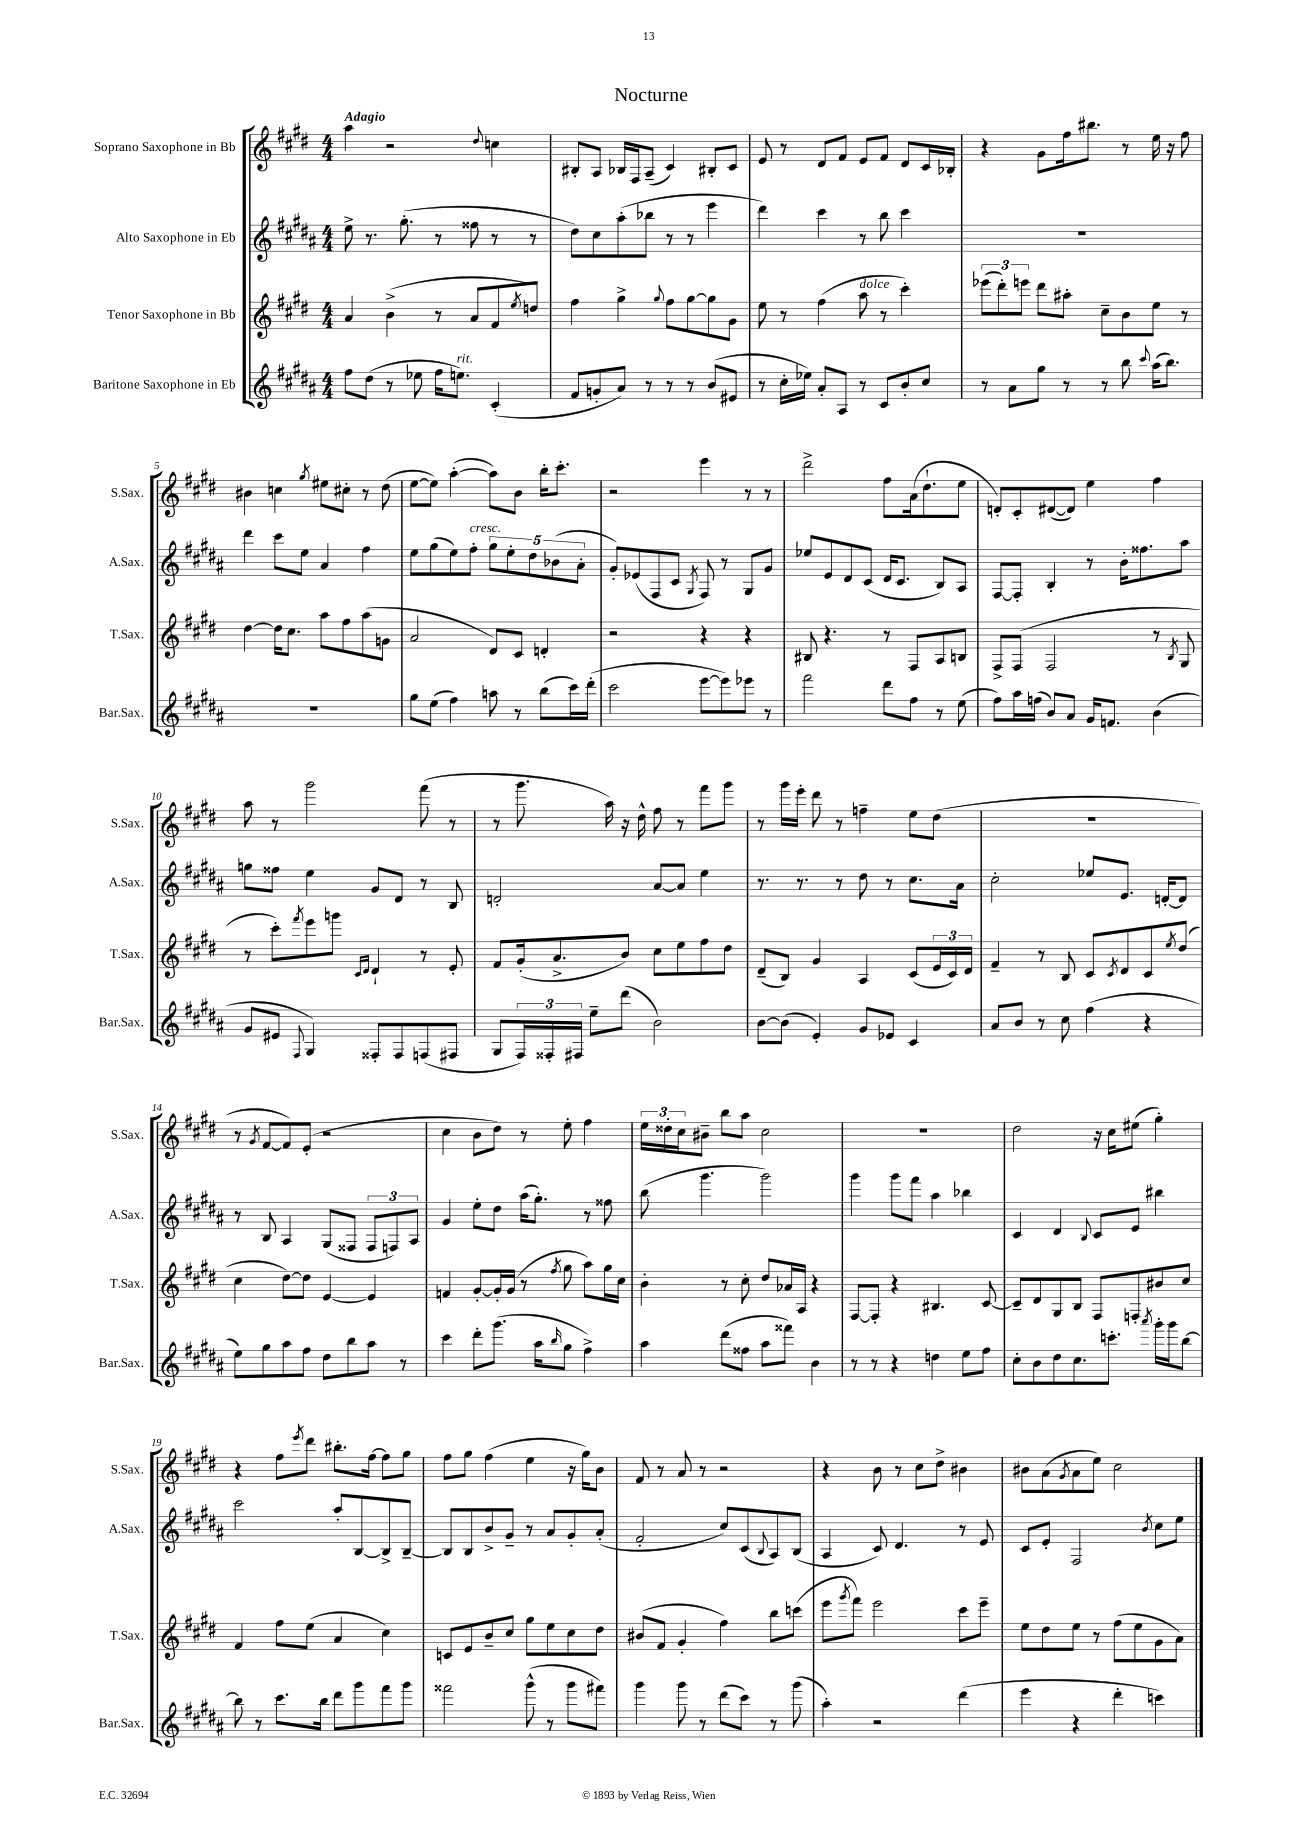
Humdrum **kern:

**kern	**kern	**kern	**kern
*staff4	*staff3	*staff2	*staff1
*clefG2	*clefG2	*clefG2	*clefG2
*k[f#c#g#d#a#]	*k[f#c#g#d#]	*k[f#c#g#d#a#]	*k[f#c#g#d#]
*M4/4	*M4/4	*M4/4	*M4/4
8ff#	4a	8ee^	4aa
(8dd#	.	8.r	.
8r	(4b^	.	2r
.	.	(8.gg#'	.
8ee-	.	.	.
16ff#	8r	8r	.
8.ee)	.	.	.
.	8a	8ff##	.
.	.	.	8qqdd#
(4c#'	8f#	8r	4cc
.	8qee	.	.
.	8dd)	8r	.
=	=	=	=
8f#	4ff#	8dd#)	8B#'
8g'	.	8cc#	8A
8a#)	4gg#^	(8aa#'	16B-
.	.	.	16F#
8r	.	8bb-	(8A~
.	8qqgg#	.	.
8r	8ff#	8r	4c#)
8r	[8gg#	8r	.
(8b	8gg#]	4eee	8B#'
8e#	8g#	.	8c#
=	=	=	=
8r	8ee	4ddd#)	8e
16cc#'	8r	.	8r
16ee-)	.	.	.
8a#'	(4ff#	4ccc#	8d#
8A#	.	.	8f#
8r	8aa	8r	8e
8c#	8r	8bb	8f#
8b'	4ccc#')	4ccc#	8d#
8cc#	.	.	16c#
.	.	.	16B-'
=	=	=	=
8r	(12eee-	1r	4r
.	12ddd#')	.	.
8a#	.	.	.
.	12eee	.	.
8gg#	8ddd#	.	8g#
8r	8aa#'	.	16ff#
.	.	.	8.bb#
8r	8cc#~	.	.
8bb	8b	.	8r
8qqccc#	.	.	.
(16aa#	8ee	.	16ee
8.bb)	.	.	16r
.	8r	.	8ff#
=	=	=	=
1r	[4dd#	4ddd#	4b#
.	16dd#]	8ccc#	4cc
.	8.cc#	.	.
.	.	8ee	.
.	.	.	8qgg#
.	8aa	4a#	8ee#
.	8ff#	.	8cc#'
.	(8aa	4ff#	8r
.	8g	.	(8dd#
=	=	=	=
8gg#	2a	8ee	[8ee
(8ee	.	(8gg#	8ee])
4ff#)	.	8ee)	([4aa'
.	.	8ff#'	.
8aa	8d#)	10gg#	8aa])
.	.	10ee'	.
8r	8c#	.	8b
.	.	10dd#	.
(8bb	4d'	.	16bb'
.	.	(10b-	.
.	.	.	8.ccc#'
16ccc#)	.	.	.
.	.	10a#'	.
(16ddd#'	.	.	.
=	=	=	=
2ccc#	2r	8g#')	2r
.	.	(8e-	.
.	.	8F#	.
.	.	8c#	.
.	.	8qG#	.
[8eee	4r	8F#)	4eee
8eee])	.	8r	.
8eee-	4r	8G#	8r
8r	.	8g#	8r
=	=	=	=
2fff#	8B#	8ee-	2ddd#^
.	4.r	8e	.
.	.	8d#	.
.	.	(8c#	.
8ddd#	8r	16d#	8ff#
.	.	8.c#	.
8ff#	8F#	.	(16a
.	.	.	8.dd#`
8r	8A	8B)	.
(8ee	8B	8A#	8ee
=	=	=	=
8ff#)	8F#^	[8F#	8d')
16aa#	(8F#	8F#']	8c#'
(16ff	.	.	.
8b)	2F#	4B'	([8d#
8a#	.	.	8d#])
16g#	.	8r	4ee
8.f	.	.	.
.	.	16b'	.
.	.	8.ff##	.
(4b	8r	.	4ff#
.	8qB	.	.
.	8G#	8aa#	.
=	=	=	=
8g#	8r	8gg	8aa
8e#	8ccc#')	8ff##	8r
8qqF#	8qfff#	.	.
4G#)	8eee	4ee	2ggg#
.	8ggg	.	.
.	16qqc#	.	.
.	16qqd#	.	.
8F##'	4d#`	8g#	.
8F##	.	8d#	.
(8F	8r	8r	(8fff#
8F#	8e'	8B	8r
=	=	=	=
8G#	8f#	2d'	8r
24F#)	(16g#'	.	8.ggg#
24F##'	.	.	.
.	8.a^	.	.
24F#	.	.	.
8ee~	.	.	.
.	.	.	16aa)
(8ddd#	8b)	.	16r
.	.	.	16dd#^^
2b)	8cc#	[8a#	8ff#
.	8ee	8a#]	8r
.	8ff#	4ee	8fff#
.	8dd#	.	8ggg#
=	=	=	=
[8b	(8d#~	8.r	8r
(8b]	8B)	.	16ggg#
.	.	8.r	16eee'
4e')	4g#	.	8ddd#
.	.	8r	8r
8g#	4A	8dd#	4ff~
8e-	.	8r	.
4c#	(8c#	8.cc#	8ee
.	24e	.	(8dd#
.	24c#)	.	.
.	.	16a#	.
.	24d#	.	.
=	=	=	=
8a#	4f#~	2cc#'	1r
8b	.	.	.
8r	8r	.	.
8cc#	8B	.	.
(4ff#	8c#	8ee-	.
.	8qc#	.	.
.	8d#	8.e	.
4r	8c#	.	.
.	.	[16d'	.
.	8qee	.	.
.	(8dd#	8d]	.
=	=	=	=
8ee)	4cc#	8r	8r
.	.	.	8qg#
8gg#	.	8B	[8f#
8aa#	[8dd#)	4A#	8f#])
8ff#	8dd#]	.	(8e'
8dd#	[4e	(8G#	2r
8bb	.	8F##	.
8aa#	4e]	12F##	.
.	.	12F)	.
8r	.	.	.
.	.	12A#	.
=	=	=	=
4ccc#	4f	4g#	4cc#
8ddd#'	[8g#'	8ee'	8b
(8.ggg#	16g#']	8dd#	8dd#)
.	(16g#	.	.
.	8r	(16aa#	8r
16aa#	.	8.gg#')	.
16qqbb	8qff#	.	.
8gg#	8gg#	.	8ee'
4ff#^)	8aa)	8r	4ff#
.	16gg#	8ff##	.
.	16cc#	.	.
=	=	=	=
4aa#	4b'	(8bb	24ee
.	.	.	24dd##'
.	.	.	24cc#
.	.	4.ggg#	8b#~
(8ddd#	8r	.	8bb
8ff##	8cc#'	.	8aa
8aa#	8dd#	2ggg#)	2cc#
8fff##)	16a-	.	.
.	16A	.	.
4b	4r	.	.
=	=	=	=
8r	[8F#	4ggg#	1r
8r	8F#']	.	.
4r	4r	8ggg#	.
.	.	8fff#	.
4dd	4.B#	4aa#	.
8ee	.	4bb-	.
8ff#	[8c#	.	.
=	=	=	=
8cc#'	8c#~]	4c#	2dd#
8b	8d#	.	.
8dd#	8G#	4d#	.
8.cc#	8B	.	.
.	.	8qqB	.
.	8F#	8c#	16r
8.ccc'	.	.	16cc#
.	8F'	8e	(8ee#
8qaaa#	.	.	.
16ggg#'	8b#	4bb#	4gg#')
16ggg#	.	.	.
[8bb	8cc#	.	.
=	=	=	=
8bb]	4f#	2ccc#	4r
8r	.	.	.
8.ccc#	8ff#	.	8ff#
.	.	.	8qeee
.	(8ee	.	8ddd#
16bb	.	.	.
8ddd#	4a	8aa#'	8.bb#'
8ggg#	.	[8B	.
.	.	.	[16ff#
8fff#	4cc#)	8B^]	8ff#]
8ggg#	.	[8B~	8gg#
=	=	=	=
2fff##	8c	8B]	8ff#
.	8e	8B	8gg#
.	8b~	8b^	(4ff#
.	8cc#	8g#~	.
(8ggg#^^	8gg#	8r	4ee
8r	8ee	8a#	.
8ggg#	8cc#	8g#'	16r
.	.	.	16gg#)
8fff#)	8dd#	(8a#'	8b
=	=	=	=
4ggg#	(8b#	2f#'	8f#
.	8f#	.	8r
8ggg#	4g#'	.	8a
8r	.	.	8r
(8ddd#	4ff#)	8cc#)	2r
8ccc#)	.	(8c#	.
.	.	8qqB	.
8r	8bb	8A#)	.
(8ggg#	(8ccc	(8B	.
=	=	=	=
4aa#')	8eee	4A#	4r
.	8qggg#	.	.
.	8fff#)	.	.
2r	2eee	8c#)	8b
.	.	4.d#	8r
.	.	.	8cc#
.	.	.	8dd#^
(4ddd#	8ccc#	8r	4b#
.	8eee~	8e	.
=	=	=	=
4eee	8ee	8c#	8b#
.	8dd#	8e'	(8a
.	.	.	8qg#
4r	8ee	2F#	8a
.	8r	.	8ee)
4ddd#'	(8ff#	.	2cc#
.	8ee	.	.
.	.	8qb	.
4ccc)	8g#	8cc#	.
.	8a)	8ee	.
==	==	==	==
*-	*-	*-	*-
